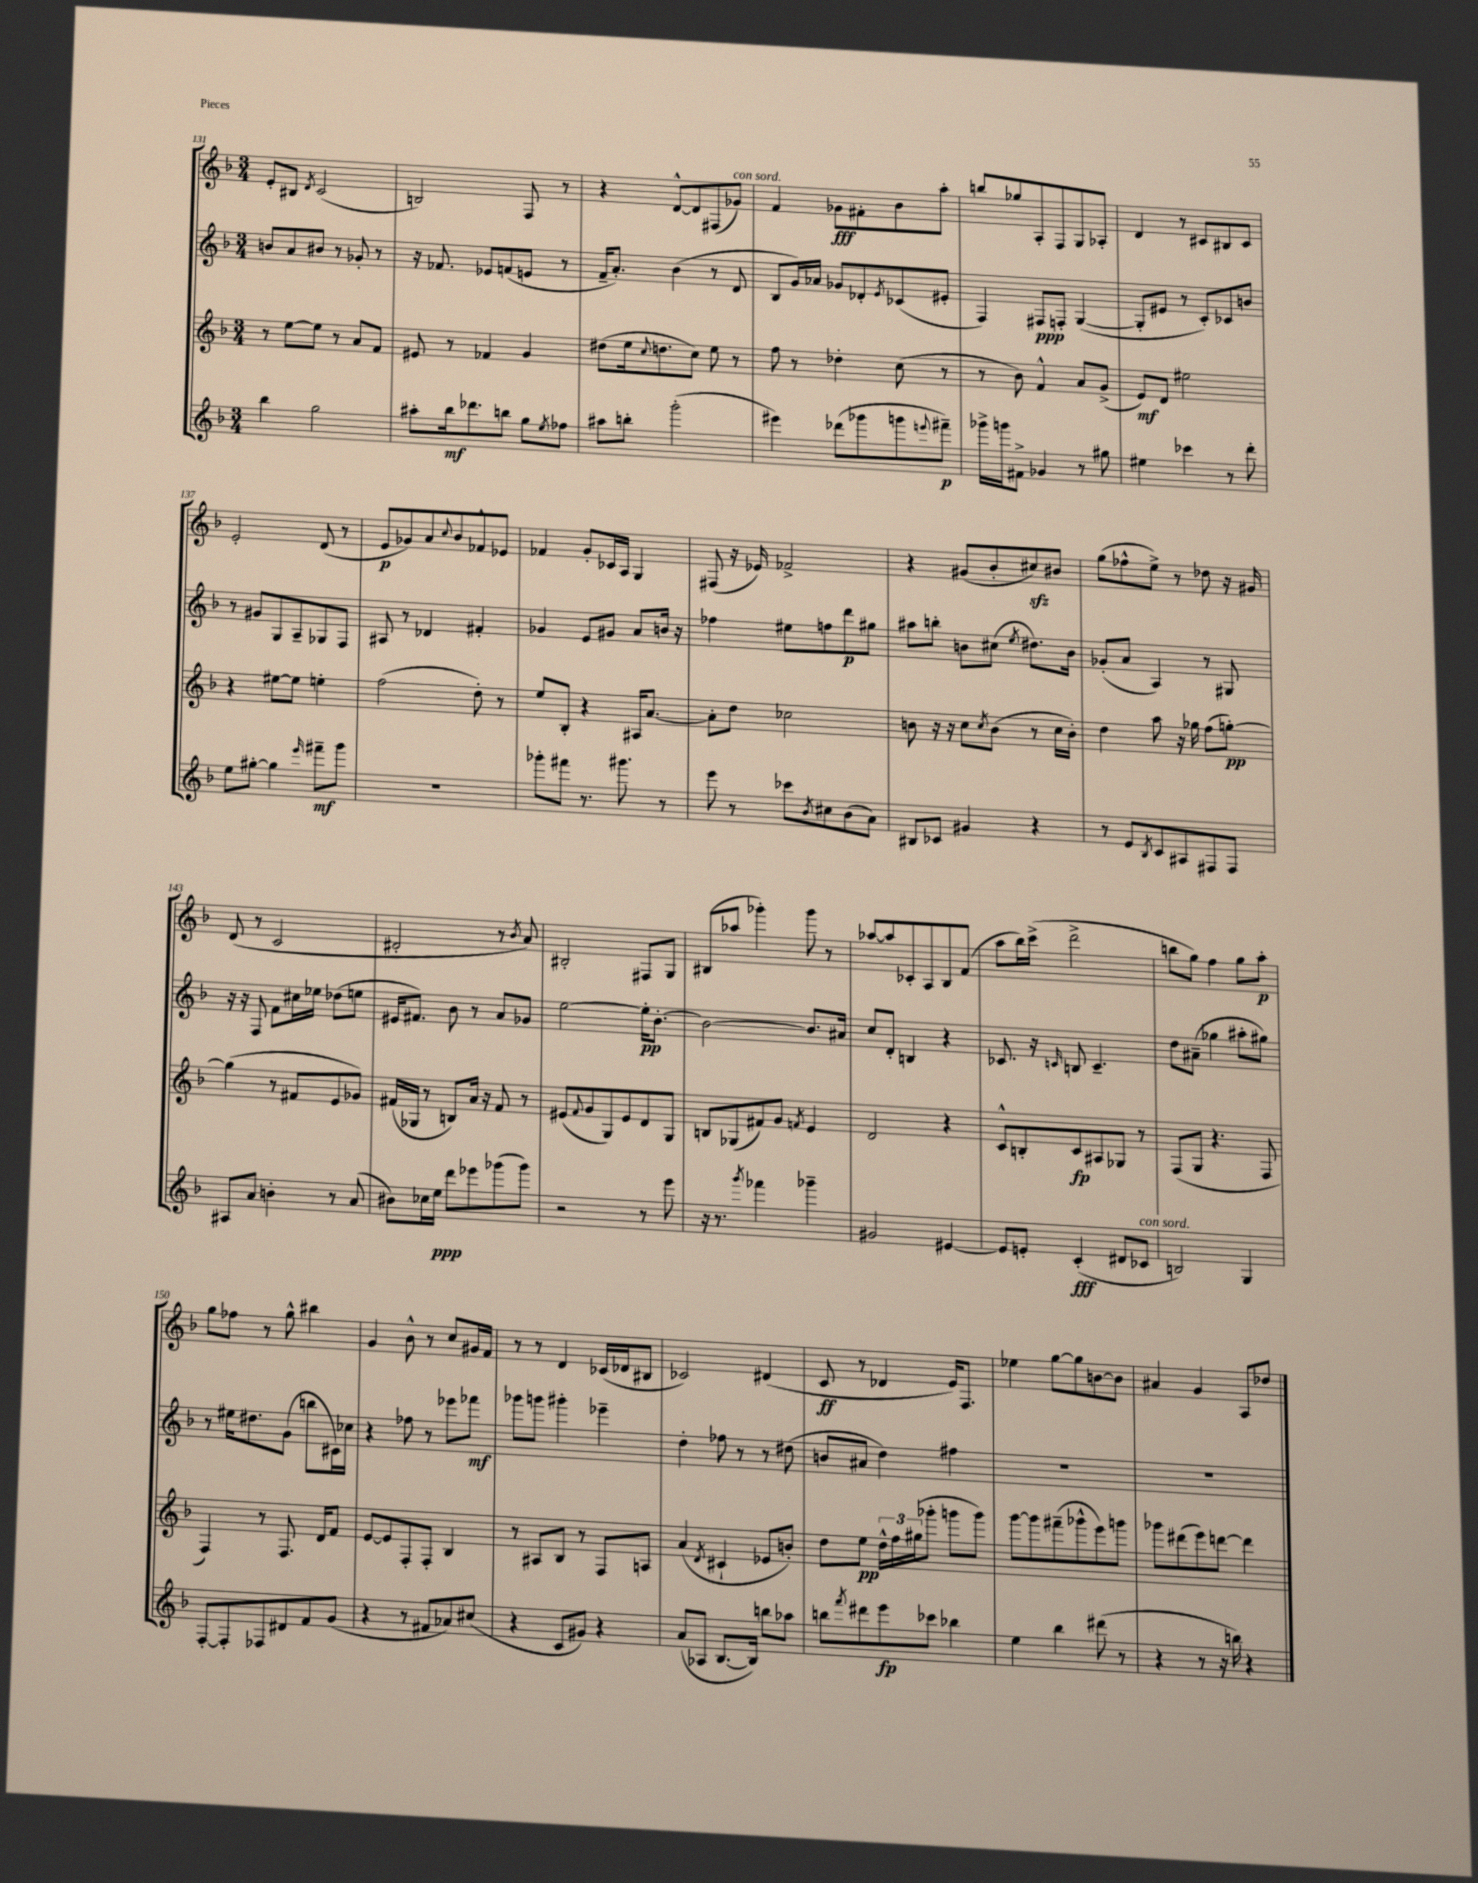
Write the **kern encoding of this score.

**kern	**kern	**kern	**kern
*staff4	*staff3	*staff2	*staff1
*clefG2	*clefG2	*clefG2	*clefG2
*k[b-]	*k[b-]	*k[b-]	*k[b-]
*M3/4	*M3/4	*M3/4	*M3/4
4bb-	8r	8b	8e'
.	[8ee	8a	8B#
.	.	.	8qd
2gg	8ee]	8b#	(2c
.	8r	8r	.
.	8a	8g-'	.
.	8f	8r	.
=	=	=	=
8aa#'	8e#	16r	2B)
.	.	8.f-	.
16bb-	8r	.	.
8.ddd-	.	.	.
.	4f-	8e-	.
8bb	.	(8f	.
8gg	4g	8e	8F
8qee	.	.	.
8ff-	.	8r	8r
=	=	=	=
8aa#	(8dd#	16f~	4r
.	.	8.a')	.
8bb'	16ee	.	.
.	8qqcc	.	.
.	8.dd	.	.
(2ggg'	.	(4b-	[8d^^
.	8cc)	.	8d]
.	8ee	8r	(8F#
.	8r	8d	8g-)
=	=	=	=
4eee#)	8ff	8B-	4f
.	8r	16g)	.
.	.	16a-	.
(8ddd-	4dd-'	8g-	8g-
8ggg-	.	8d-'	8f#'
.	.	8qe	.
8ggg	(8cc	(8c-	8b-
8qqeee	.	.	.
8fff#~)	8r	8e#'	8aa'
=	=	=	=
16ggg-^	8r	4F)	8bb
16ggg	.	.	.
8f#^	8b-)	.	8gg-
4g-	4f^^	8F#	8A'
.	.	8F'	8F
8r	8a	([4G	8G
8gg#	(8g^	.	8A-'
=	=	=	=
4ee#	8e)	8G']	4d
.	8d	8e#	.
4ccc-	2ee#	8r	8r
.	.	8c')	8c#
8r	.	8c-	8B#
8ddd'	.	8b	8c#
=	=	=	=
8ee	4r	8r	2e'
[8gg#'	.	8g#	.
4gg#]	[8ee#	8G	.
.	8ee#]	8A~	.
16qqeee	.	.	.
8fff#~	4ee'	8G-	(8d
8ggg	.	8F	8r
=	=	=	=
2.r	(2ff	8A#	8e
.	.	8r	8g-)
.	.	4d-	8a
.	.	.	8qqcc
.	.	.	8b-
.	8dd')	4f#'	8f-^^
.	8r	.	8e-
=	=	=	=
8ggg-'	8ee	4g-	4f-
8fff#	8B-'	.	.
8.r	4r	8e	8g'
.	.	8g#	16c-
8.ggg#	.	.	16A
.	16A#	8a	4G
.	[8.a	.	.
8r	.	16b	.
.	.	16r	.
=	=	=	=
8eee	8a']	4ff-	(8F#
8r	8dd	.	16r
.	.	.	16e-)
8ccc-	2cc-	8ee#	2f-^
8qb-	.	.	.
8cc#	.	8ff	.
(8b-	.	8ddd	.
8a)	.	8gg#	.
=	=	=	=
8B#	8b	8aa#	4r
8c-	16r	8bb'	.
.	16r	.	.
4g#	8cc	8b	(8g#
.	8qcc	.	.
.	(8b	(8cc#	8b-'
.	.	8qee	.
4r	8r	8.dd#)	8cc#)
.	16cc	.	8b#
.	16b')	16b	.
=	=	=	=
8r	4dd	(8g-'	(8gg
8e	.	8a	8ff-^^
8qB-	.	.	.
8c	8aa	4A)	8ee^)
8A#	16r	.	8r
.	16gg-	.	.
8F#	(8ff	8r	8dd-
8F#	[8gg')	8G#	16r
.	.	.	16g#
=	=	=	=
8A#	(4gg]	16r	(8d
.	.	16r	.
8a	.	8F	8r
4b'	8r	8f	2c
.	8f#	16cc#	.
.	.	16ee-	.
8r	8e	(8dd-	.
(8a	8g-)	8ee	.
=	=	=	=
8b#)	(16f#	16e#	2d#'
.	16G-	8.f#)	.
16cc-	8r	.	.
16ee	.	.	.
8ddd	8B)	8b-	.
8eee-	16a	8r	.
.	16r	.	.
(8ggg-	8f#	8a	8r
.	.	.	8qb-
8ggg-)	8r	8g-	8a)
=	=	=	=
2r	(8e#	[2ee	2B#'
.	8qqf	.	.
.	8g	.	.
.	8G)	.	.
.	8e#	.	.
8r	8d	16ee']	8F#
.	.	[8.b-'	.
8eee	8G	.	8G
=	=	=	=
16r	8B	2b-_	(8B#
8.r	.	.	.
.	(8G-	.	8aa-
8qggg	.	.	.
4fff-	8f#)	.	4ggg-')
.	8g	.	.
.	8qf	.	.
4ggg-~	4e	8.b-]	8ggg-
.	.	.	8r
.	.	16a#	.
=	=	=	=
2g#	2d	8cc	[8aa-
.	.	8d'	8aa-]
.	.	4B	8c-'
.	.	.	8A
[4e#	4r	4r	8B-
.	.	.	(8f
=	=	=	=
8e#]	8c^^	8.c-	8aa
8e'	8B'	.	16bb-)
.	.	16r	(16ccc^
.	.	16qqc	.
(4c'	8c	8B	2ddd^
.	8A#	4.c~	.
8d#	8G-	.	.
8c-	8r	.	.
=	=	=	=
2B)	(8F	8dd	8bb
.	8G	(8a#~	8gg)
.	4.r	4gg-	4ff
4G	.	8aa#'	8gg
.	8F	8gg#)	8aa'
=	=	=	=
[8F'	4F)	8r	8gg
8F']	.	16ee#	8ff-
.	.	8.dd#	.
8F-	8r	.	8r
8d#	8.F	(8g	8gg^^
8f	.	8bb	4bb#
.	16d	.	.
(8g	8f	16c#)	.
.	.	16cc-	.
=	=	=	=
4r	[8e	4r	4g
.	8e]	.	.
8r	8F'	8ff-	8b-^^
8f#	8F'	8r	8r
8a-)	4B-	8eee-	8cc
(8cc#	.	8fff-	16g#
.	.	.	16f
=	=	=	=
4r	8r	8ggg-	8r
.	8A#	8ggg	8r
8c	8B-	4ggg#'	4d
8g#)	8r	.	.
4r	8F	4eee-~	(16c-
.	.	.	16d-
.	8A	.	8B#
=	=	=	=
(8a	(4a	4dd'	2c-)
8A-	.	.	.
.	8qd	.	.
[8.B-	4c#`	8ff-	.
.	.	8r	.
16B-])	.	.	.
8bb	8e-	8r	(4d#
8aa-	8b')	(8dd#	.
=	=	=	=
8bb	8dd	8b	8c
8qfff	.	.	.
8ddd#	8ee	8a#	8r
8eee	24dd^^	4dd)	4d-
.	24ff	.	.
.	(24gg#	.	.
8ccc-	8ggg-'	.	.
4bb-	8ggg	4ff#	16e)
.	.	.	8.F
.	8ggg)	.	.
=	=	=	=
4ee	[8ggg	2.r	4ee-
.	8ggg]	.	.
4bb-	(8fff#~	.	[8gg
.	8ggg-^^	.	8gg]
(8ddd#	8eee)	.	[8b
8r	8ggg	.	8b]
=	=	=	=
4r	8ggg-	2.r	4a#
.	(8ddd#	.	.
8r	8eee)	.	4g
16r	[8ddd	.	.
16bb)	.	.	.
4r	4ddd]	.	8A
.	.	.	8dd-
==	==	==	==
*-	*-	*-	*-
